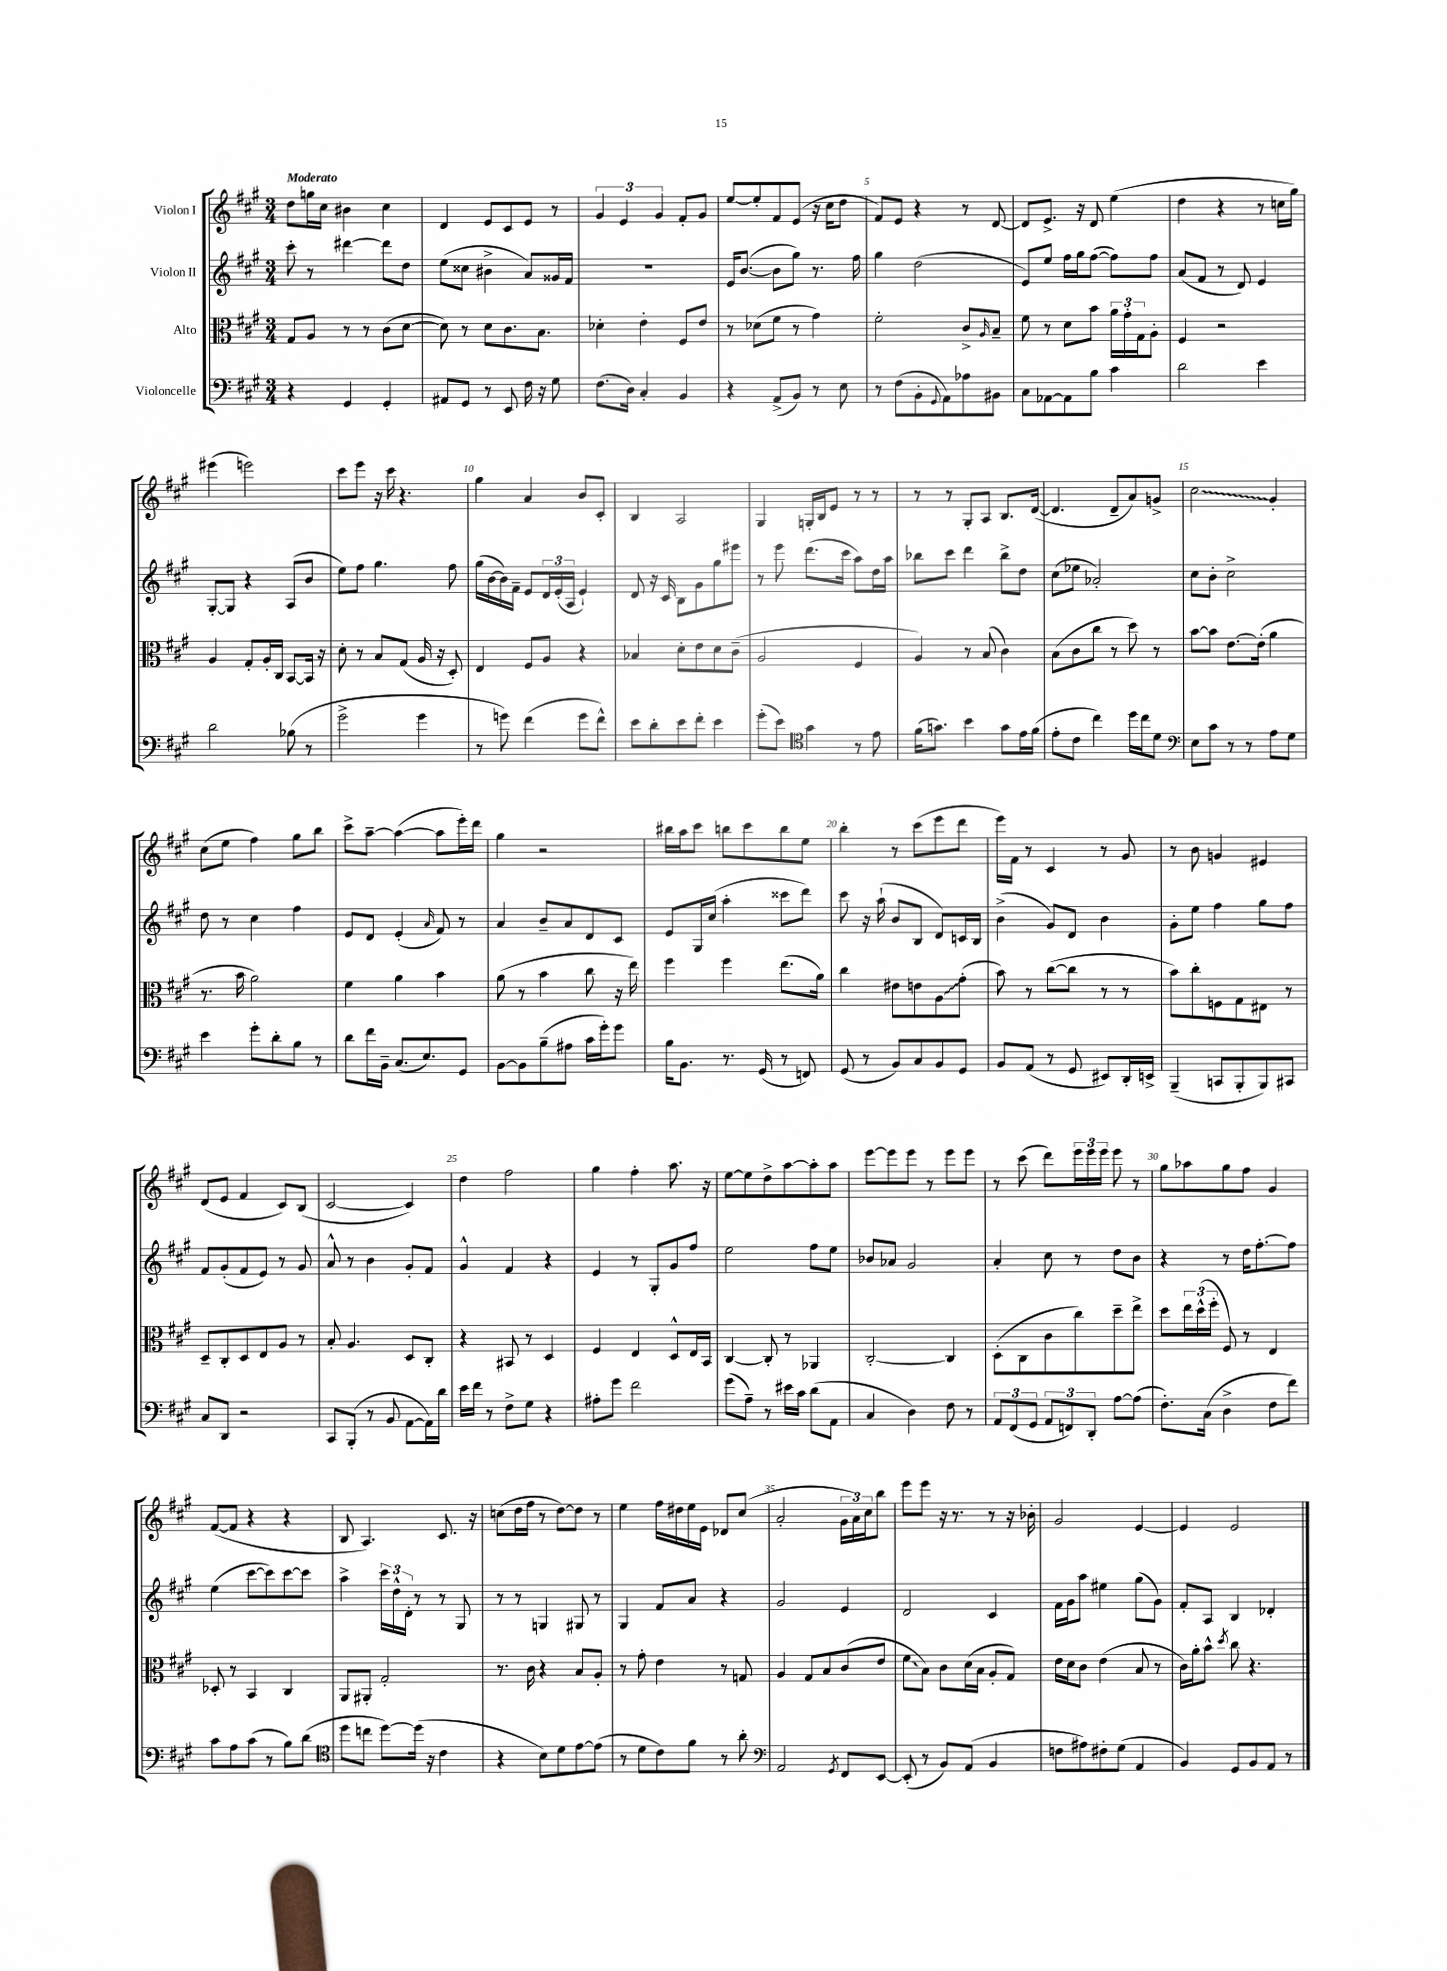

**kern	**kern	**kern	**kern
*staff4	*staff3	*staff2	*staff1
*clefF4	*clefC3	*clefG2	*clefG2
*k[f#c#g#]	*k[f#c#g#]	*k[f#c#g#]	*k[f#c#g#]
*M3/4	*M3/4	*M3/4	*M3/4
4r	8G#	8ccc#'	8dd
.	8A	8r	16gg
.	.	.	16cc#
4GG#	8r	[4ddd#	4b#
.	8r	.	.
4GG#'	(8c#	8ddd#]	4cc#
.	[8d	8dd	.
=	=	=	=
8AA#	8d])	(8ee	4d
8GG#	8r	8cc##	.
8r	8d	4b#^	8e
8EE	8.c#	.	8c#
16F#	.	8a)	8e
16r	8.B	.	.
8G#	.	16g##	8r
.	.	16f#	.
=	=	=	=
(8.F#	4d-'	2.r	6g#
.	.	.	6e
16D)	.	.	.
4C#'	4e'	.	.
.	.	.	6g#
4BB	8F#	.	8f#'
.	8e	.	8g#
=	=	=	=
4r	8r	16e	[8ee
.	.	([8.b	.
.	(8d-	.	8ee']
(8AA^	8f#	8b]	8f#
8BB)	8r	8gg#)	(8e
8r	4g#)	8.r	16r
.	.	.	16cc#
8E	.	.	8dd
.	.	16ff#	.
=	=	=	=
8r	2f#'	4gg#	8f#)
(8F#	.	.	8e
8BB'	.	(2dd	4r
8qqGG#	.	.	.
8AA)	.	.	.
8A-	8c#^	.	8r
.	16qqA	.	.
8BB#	8B~	.	[8d
=	=	=	=
8C#	8f#	8e)	8d]
[8AA-	8r	8ee	8.e^
8AA-]	8d	16ff#	.
.	.	16gg#	16r
8B	8b	([8ff#	8d
4c#	24a	8ff#])	(4ee
.	24g#'	.	.
.	24G#	.	.
.	8A'	8ff#	.
=	=	=	=
2d	4F#	(8a	4dd
.	.	8f#	.
.	2r	8r	4r
.	.	8d)	.
4e	.	4e	8r
.	.	.	16cc
.	.	.	16gg#)
=	=	=	=
2d	4A	[8G#'	(4eee#
.	.	8G#]	.
.	8G#'	4r	2eee)
.	16A'	.	.
.	16C#	.	.
(8B-	[8BB	(8A	.
8r	16BB]	8b	.
.	16r	.	.
=	=	=	=
2g#^	8d'	8ee)	8ccc#
.	8r	8ff#	8eee
.	8B	4.gg#	16r
.	.	.	16ccc#
.	(8G#	.	4.r
4g#	16A	.	.
.	16r	.	.
.	8D')	8ff#	.
=	=	=	=
8r	4E	(16gg#	4gg#
.	.	[16b	.
8g)	.	16b])	.
.	.	16f#~	.
(4f#	8F#	8e	4a
.	8A	24d	.
.	.	(24e'	.
.	.	24A	.
8g	4r	4e`)	8b
8f#^^)	.	.	8c#'
=	=	=	=
8e	4B-	8d	4B
8d'	.	16r	.
.	.	16c#	.
8e	8d'	8B	2A
8f#'	8e	8g#	.
4e	8d	8gg#	.
.	(8c#~	8eee#	.
=	=	=	=
(8g#'	2A	8r	4G#
8e)	.	8eee	.
*clefC4	*	*	*
4g#	.	(8.ddd	16G'
.	.	.	16B
.	.	.	8e
.	.	16ccc#	.
8r	4F#	8aa)	8r
8e	.	16dd	8r
.	.	16aa	.
=	=	=	=
(16f#	4A)	8bb-	8r
8.g)	.	.	.
.	.	8ccc#	8r
4b	8r	4ddd	8G#'
.	(8B	.	8A
8g	4c#)	8bb-^	8.B
16e	.	8dd	.
(16f#	.	.	([16d
=	=	=	=
8e'	(8B	(8cc#	4.d]
8c#	8c#	8ee-	.
4cc#)	8cc#	2a-')	.
.	8r	.	8d~
16dd	8dd)	.	8a)
16cc#	.	.	.
8d	8r	.	8g^
=	=	=	=
*clefF4	*	*	*
8E	[8b	8cc#	2cc#
8c#	8b]	8b'	.
8r	[8.e	2cc#^	.
8r	.	.	.
.	(16e']	.	.
8A	4a	.	4g#'
8G#	.	.	.
=	=	=	=
4e	8.r	8dd	(8cc#
.	.	8r	8ee
.	16b	.	.
8g#'	2a)	4cc#	4ff#)
8d'	.	.	.
8B	.	4ff#	8gg#
8r	.	.	8bb
=	=	=	=
8d	4f#	8e	8ccc#^
16f#	.	8d	[8aa~
16BB~	.	.	.
(8.C#	4a	(4e'	(4aa_
8.E)	.	.	.
.	.	16qqa	.
.	4b	8f#)	8aa]
8GG#	.	8r	16eee')
.	.	.	16ddd
=	=	=	=
[8BB	(8a	4a	4gg#
8BB]	8r	.	.
(8B~	4b	8b~	2r
8A#	.	8a	.
16c#	8cc#	8d	.
16g#')	.	.	.
8g#	16r	8c#	.
.	16ee)	.	.
=	=	=	=
16B	4ff#	8e	16bb#
8.BB	.	.	16aa
.	.	16G#	8ccc#
.	.	(16cc#	.
8.r	4ff#	4aa'	8bb
.	.	.	8ccc#
(16GG#	.	.	.
8r	(8.ee	8ccc##	8bb
8FF)	.	8ddd)	8ee
.	16a)	.	.
=	=	=	=
(8GG#	4cc#	8ccc#	4bb'
8r	.	16r	.
.	.	(16aa`	.
8BB)	8e#	8b	8r
8C#	8e	8B	(8ccc#
8BB	8A	8d)	8eee
8GG#	(8g#'	16c	8ddd
.	.	16B	.
=	=	=	=
8BB	8b)	(4b^	16eee)
.	.	.	16f#
(8AA	8r	.	8r
8r	([8cc#	8g#)	4c#
8GG#	8cc#]	8d	.
8EE#)	8r	4b	8r
16DD'	8r	.	8g#
16EE^	.	.	.
=	=	=	=
(4BBB~	8b)	8g#'	8r
.	8cc#'	8ee	8b
8CC	8F	4ff#	4g
8BBB'	8G#	.	.
8BBB)	8E#	8gg#	4e#
8CC#	8r	8ff#	.
=	=	=	=
8C#	8D~	8f#	(8d
8DD	8C#'	(8g#'	8e
2r	8D	8f#	4f#
.	8E	8e)	.
.	8A	8r	8c#)
.	8r	8g#	(8B
=	=	=	=
8CC#	8B'	8a^^	[2c#
(8BBB'	4.A	8r	.
8r	.	4b	.
8BB	.	.	.
[8AA	8D	8g#'	4c#])
16AA])	8C#'	8f#	.
16d	.	.	.
=	=	=	=
16e	4r	4g#^^	4dd
16f#	.	.	.
8r	.	.	.
8F#^	8BB#	4f#	2ff#
8G#	8r	.	.
4r	4D	4r	.
=	=	=	=
8A#'	4F#	4e	4gg#
8g#	.	.	.
2f#	4E	8r	4ff#'
.	.	8G#'	.
.	8D^^	8g#	8.aa
.	16E	8ff#	.
.	16BB	.	16r
=	=	=	=
(8g#	[4C#	2ee	[8ee
8A~)	.	.	8ee]
8r	8C#']	.	8dd^
16e#	8r	.	[8aa
16c#	.	.	.
(8d	4AA-	8ff#	8aa']
8AA	.	8ee	8aa
=	=	=	=
4C#	[2C#'	8b-	[8eee
.	.	8a-	8eee]
4D)	.	2g#	8eee
.	.	.	8r
8F#	4C#]	.	8eee
8r	.	.	8eee
=	=	=	=
12AA	(8D'	4a'	8r
(12FF#	.	.	.
.	8C#	.	(8ccc#
12GG#	.	.	.
12AA	8c#	8cc#	8ddd)
12FF)	.	.	.
.	8cc#)	8r	24eee
12DD'	.	.	24eee
.	.	.	24eee
[8A	8dd~	8dd	8eee
(8A]	8ee^	8b	8r
=	=	=	=
8.F#')	8dd	4r	8gg#
.	24ee	.	8aa-
.	(24dd^^	.	.
(16C#	.	.	.
.	24ff#'	.	.
4D^	8F#)	8r	8gg#
.	8r	16dd	8ff#
.	.	[8.ff#'	.
8F#	4E	.	4g#
8f#)	.	8ff#]	.
=	=	=	=
8c#	8D-'	(4ee	([8f#
8A	8r	.	8f#]
(8c#	4BB	[8ccc#	4r
8r	.	8ccc#])	.
8B)	4C#	[8ccc#	4r
(8d	.	8ccc#]	.
=	=	=	=
*clefC4	*	*	*
8dd	8AA	4aa^	8B
8cc	8AA#'	.	4.A)
[8dd)	2G#'	24ccc#	.
.	.	24dd^^	.
.	.	24d'	.
(16dd]	.	8r	.
16r	.	.	.
4c#	.	8r	8.c#
.	.	8G#	.
.	.	.	16r
=	=	=	=
4r	8.r	8r	(8cc
.	.	8r	16dd
.	16c#	.	16ff#
8B)	4r	4G	8r
8d	.	.	[8dd)
[8e	8B	8G#	8dd]
(8e]	8A'	8r	8r
=	=	=	=
8r	8r	4G#	4ee
8d	8g#'	.	.
8c#)	4e	8f#	16ff#
.	.	.	16dd#
8f#	.	8a	16ee
.	.	.	16e
8r	8r	4r	8d-
8a'	8G	.	(8cc#
=	=	=	=
*clefF4	*	*	*
2AA	4A	2g#	2a'
.	8G#	.	.
.	8B	.	.
8qGG#	.	.	.
8FF#	(8c#	4e	24g#
.	.	.	24a)
.	.	.	24cc#
[8EE	8e	.	8bb
=	=	=	=
(8EE']	8f#	2d	8eee
8r	8B)	.	8eee
8BB)	8c#	.	16r
.	.	.	8.r
(8AA	(16d	.	.
.	16B	.	.
4BB	8A'	4c#	8r
.	8G#)	.	16r
.	.	.	16b-'
=	=	=	=
8F	16e	16f#	2g#
.	16d	16g#	.
8A#)	8c#	8aa	.
8F#'	(4e	4ee#	.
(8G#	.	.	.
4AA	8B	(8gg#	[4e
.	8r	8g#)	.
=	=	=	=
4BB)	16c#)	8f#'	4e]
.	16a'	.	.
.	8b^^	8A	.
.	8qdd	.	.
8GG#	8cc#	4B	2e
8BB	4.r	.	.
8AA	.	4d-'	.
8r	.	.	.
==	==	==	==
*-	*-	*-	*-
